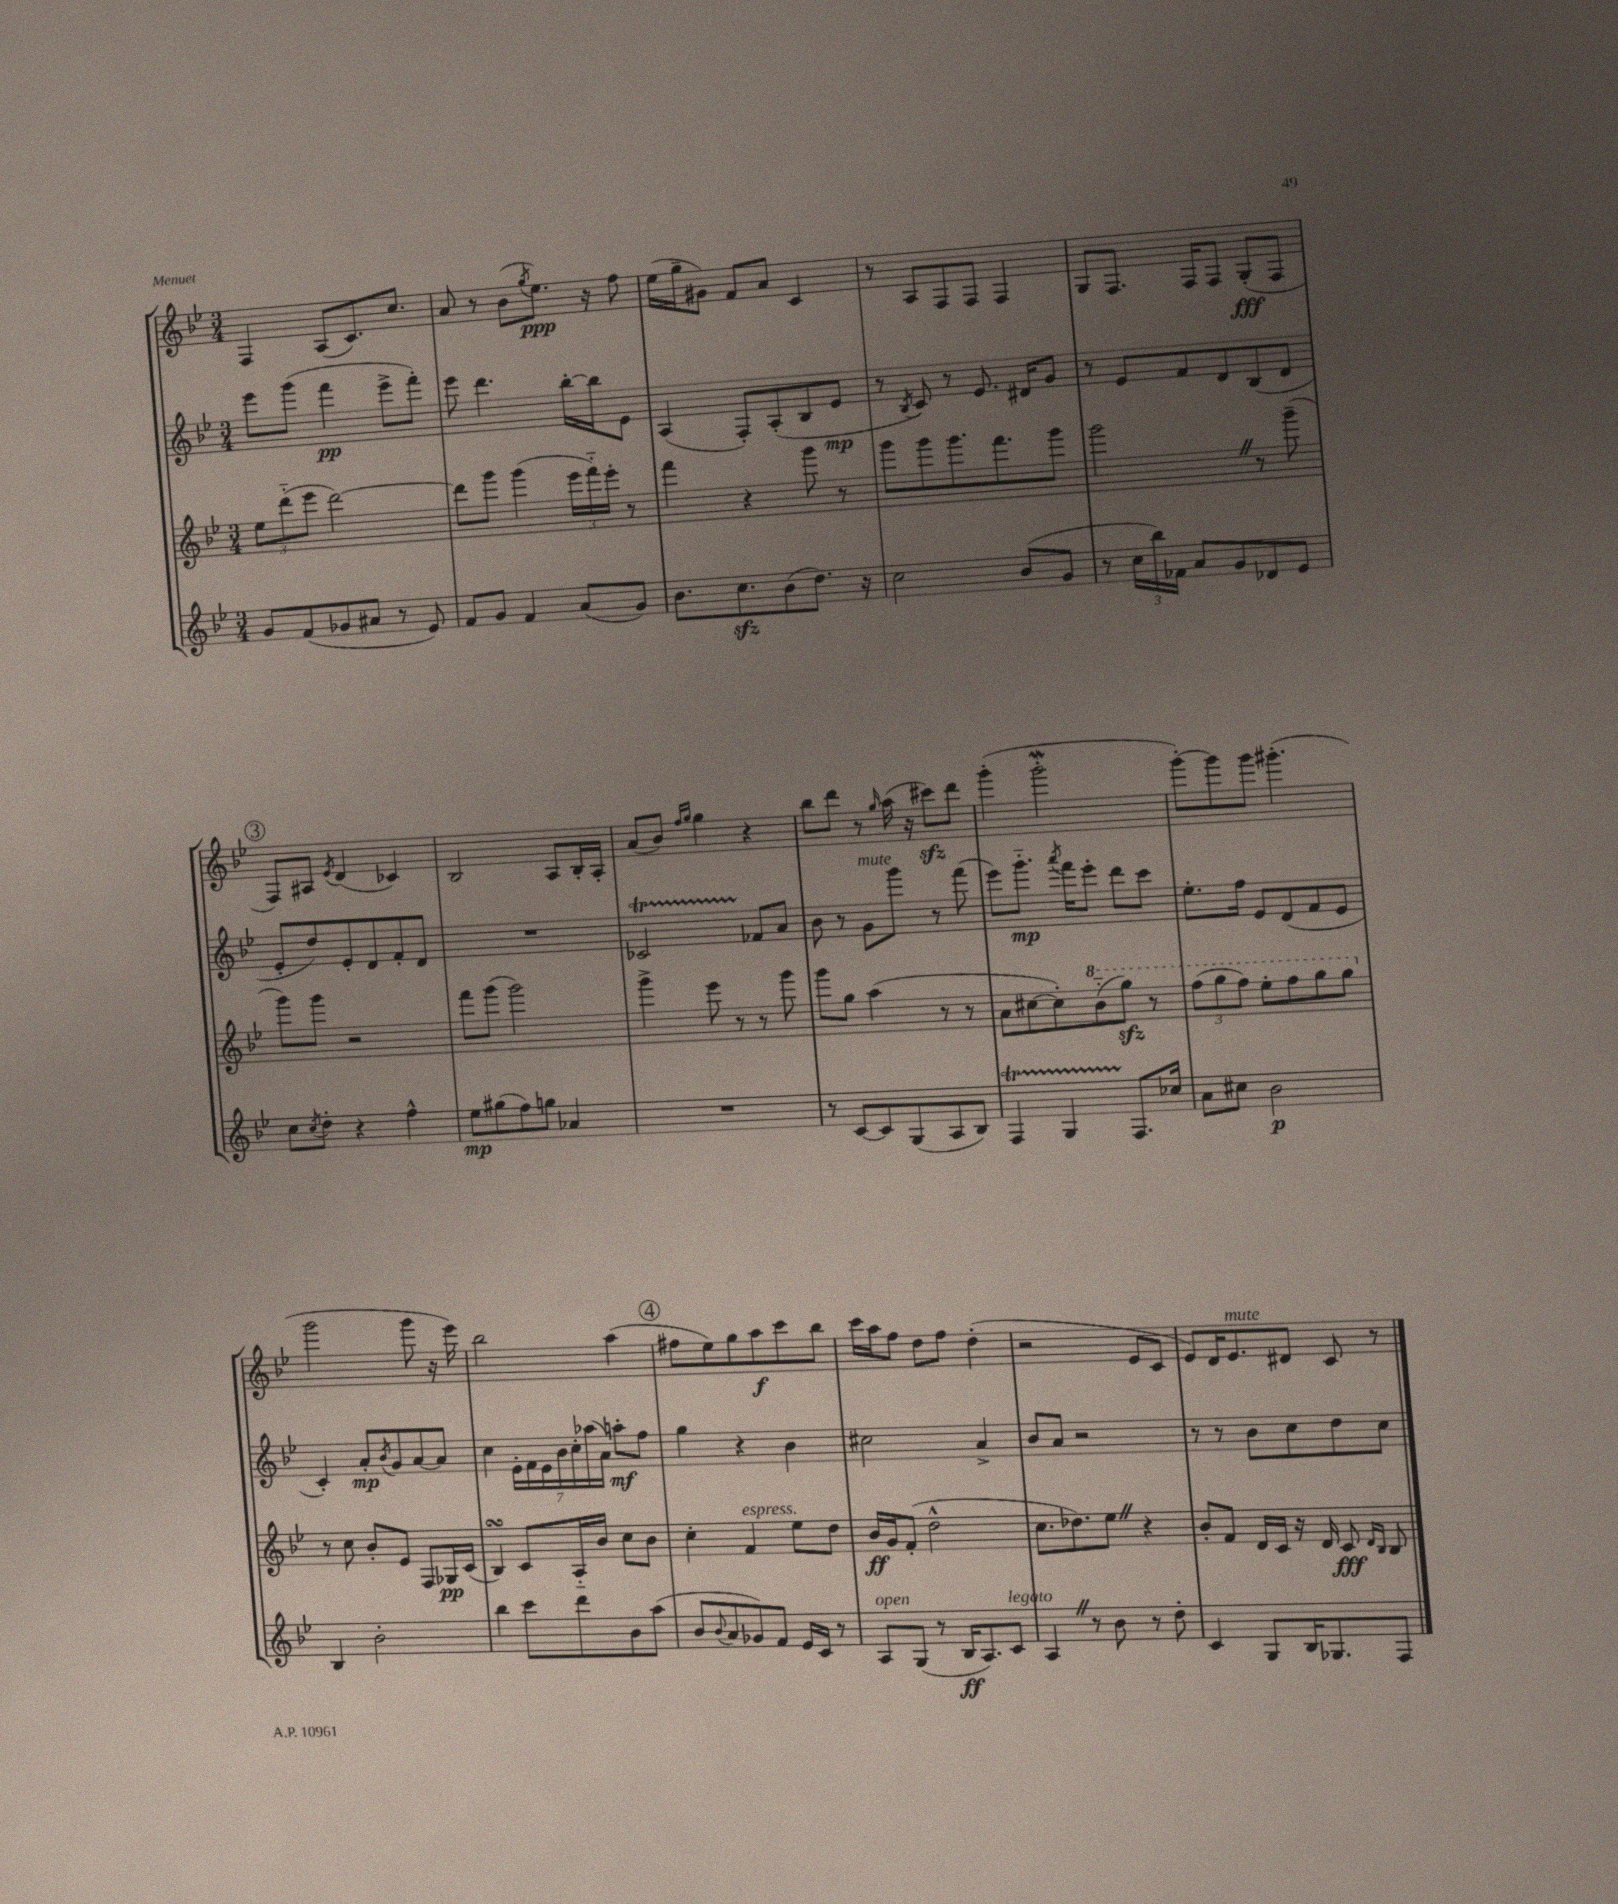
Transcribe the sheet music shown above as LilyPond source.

<<
\new StaffGroup <<
\new Staff = "s0" {
    \clef treble \key bes \major \numericTimeSignature \time 3/4
    f4 a8( c'8.) c''8. |
    a'8 r8 bes'8( \acciaccatura { g''8 } ees''8.\ppp) r16 f''8 |
    ees''16( g''16-- gis'8) f'8 a'8 c'4 |
    r8 a8 f8 f8 f4 |
    g8 f8. f16 f8 g8-.\fff( f8 |
    \mark \markup { \circle "3" } f8) ais8 \acciaccatura { ees'8 } d'4( ces'4) |
    bes2 a8 bes16-. a16-. |
    a'8( bes'8) \grace { f''16 g''16 } g''4 r4 |
    bes''8 d'''8 r8 \grace { g''16 } a''16( r16 cis'''8\sfz) d'''8 |
    g'''4-.( g'''2-.\mordent |
    g'''8~-.) g'''8 g'''8 gis'''4.-.( |
    g'''2 g'''8 r16 ees'''16) |
    bes''2 a''4( |
    \mark \markup { \circle "4" } fis''8 ees''8) g''8 a''8\f c'''8 bes''8 |
    c'''16 a''16 f''8 d''8 f''8 d''4-.( |
    r2 ees'8 c'8 |
    ees'8) d'16 ees'8.^\markup { \italic "mute" } dis'8 c'8 r8 \bar "|." |
}
\new Staff = "s1" {
    \clef treble \key bes \major \numericTimeSignature \time 3/4
    ees'''8 g'''8( f'''4\pp ees'''8-> f'''8-.) |
    ees'''8 d'''4. bes''16~-. bes''16 ees'8 |
    a4( f8-.) a8-.( bes8 ees'8\mp |
    r8 \acciaccatura { bes8 } c'8) r8 ees'8. dis'16 g'8 |
    r8 ees'8 f'8 d'8 bes8( d'8 |
    \mark \markup { \circle "3" } ees'8-. d''8) ees'8-. d'8 f'8-. d'8 |
    R2. |
    ces'2\startTrillSpan fes'8\stopTrillSpan a'8 |
    bes'8 r8 g'8^\markup { \italic "mute" } g'''8 r8 f'''8( |
    ees'''8) g'''8.-_\mp \acciaccatura { a'''8 } f'''16 ees'''8-. d'''8 c'''8 |
    ees''8.-. f''16 ees'8 d'8( f'8 ees'8 |
    c'4-.) a'8-.\mp \acciaccatura { bes'8 } g'8 a'8~ a'8 |
    c''4 \tuplet 7/4 { ees'16-. f'16 ees'16 bes'16 c''16-. aes''16( a'16) } a''8-.\mf f''8 |
    \mark \markup { \circle "4" } g''4 r4 bes'4 |
    cis''2 a'4-> |
    bes'8 a'8 r2 |
    r8 r8 bes'8 c''8 d''8 c''8 \bar "|." |
}
\new Staff = "s2" {
    \clef treble \key bes \major \numericTimeSignature \time 3/4
    \tuplet 3/2 { ees''8 d'''8-_( ees'''8 } d'''2~) |
    d'''8 g'''8 g'''4( \tuplet 3/2 { ees'''16 f'''16-_) ees'''16-. } r8 |
    f'''4 r4 g'''8 r8 |
    g'''8 g'''8 g'''8. f'''8. g'''8 |
    g'''2 \once \override BreathingSign.text = \markup { \musicglyph "scripts.caesura.straight" } \breathe r8 g'''8--( |
    \mark \markup { \circle "3" } g'''8) g'''8 r2 |
    f'''8 g'''8( g'''2) |
    g'''4-> ees'''8 r8 r8 g'''8 |
    g'''8 g''8 a''4( r8 r8 |
    a'8 cis''8~ cis''8-.) \ottava #1 bes''8-_( g'''8\sfz) r8 |
    \tuplet 3/2 { f'''8( g'''8 f'''8) } ees'''8-. f'''8 g'''8 g'''8 \ottava #0 |
    r8 c''8 bes'8-. ees'8 f8 ges16\pp c'16( |
    bes4\turn) c'8 a16-_ bes'16 c''8 bes'8 |
    \mark \markup { \circle "4" } c''4-. f'4^\markup { \italic "espress." } ees''8 d''8 |
    bes'16\ff g'16 f'8-.( d''2-^ |
    c''8. des''8.) ees''8 \once \override BreathingSign.text = \markup { \musicglyph "scripts.caesura.straight" } \breathe r4 |
    bes'8-. f'8 d'16 c'16 r16 d'16 c'8\fff \grace { d'16 bes16 } bes8 \bar "|." |
}
\new Staff = "s3" {
    \clef treble \key bes \major \numericTimeSignature \time 3/4
    g'8 f'8( ges'8 ais'8 r8 ees'8) |
    f'8 g'8 f'4 a'8( g'8) |
    bes'8. c''8.\sfz bes'8( d''8.) r16 |
    c''2 bes'8( g'8 |
    r8 \tuplet 3/2 { c''16 bes''16) fes'16 } a'8 g'8 des'8 ees'8 |
    \mark \markup { \circle "3" } c''8 \acciaccatura { c''8 } d''8-. r4 f''4-^ |
    ees''8\mp gis''8( f''8) g''8 aes'4 |
    R2. |
    r8 c'8~ c'8 g8( a8 bes8) |
    f4\startTrillSpan g4 f8.\stopTrillSpan ces''16 |
    a'8 cis''8 bes'2\p |
    bes4 bes'2-. |
    bes''4 c'''8 d'''8 bes'8 a''8( |
    \mark \markup { \circle "4" } bes'8 \appoggiatura { bes'8 } a'8 ges'8) f'8 ees'16 c'16 r8 |
    a8^\markup { \italic "open" } g8( r8 bes16\ff a8.) c'8^\markup { \italic "legato" } |
    a4 \once \override BreathingSign.text = \markup { \musicglyph "scripts.caesura.straight" } \breathe r8 bes'8 r8 d''8-. |
    c'4 g8 bes16 ges8. f8 \bar "|." |
}
>>
>>
\layout { \context { \Score \remove "Bar_number_engraver" } }
